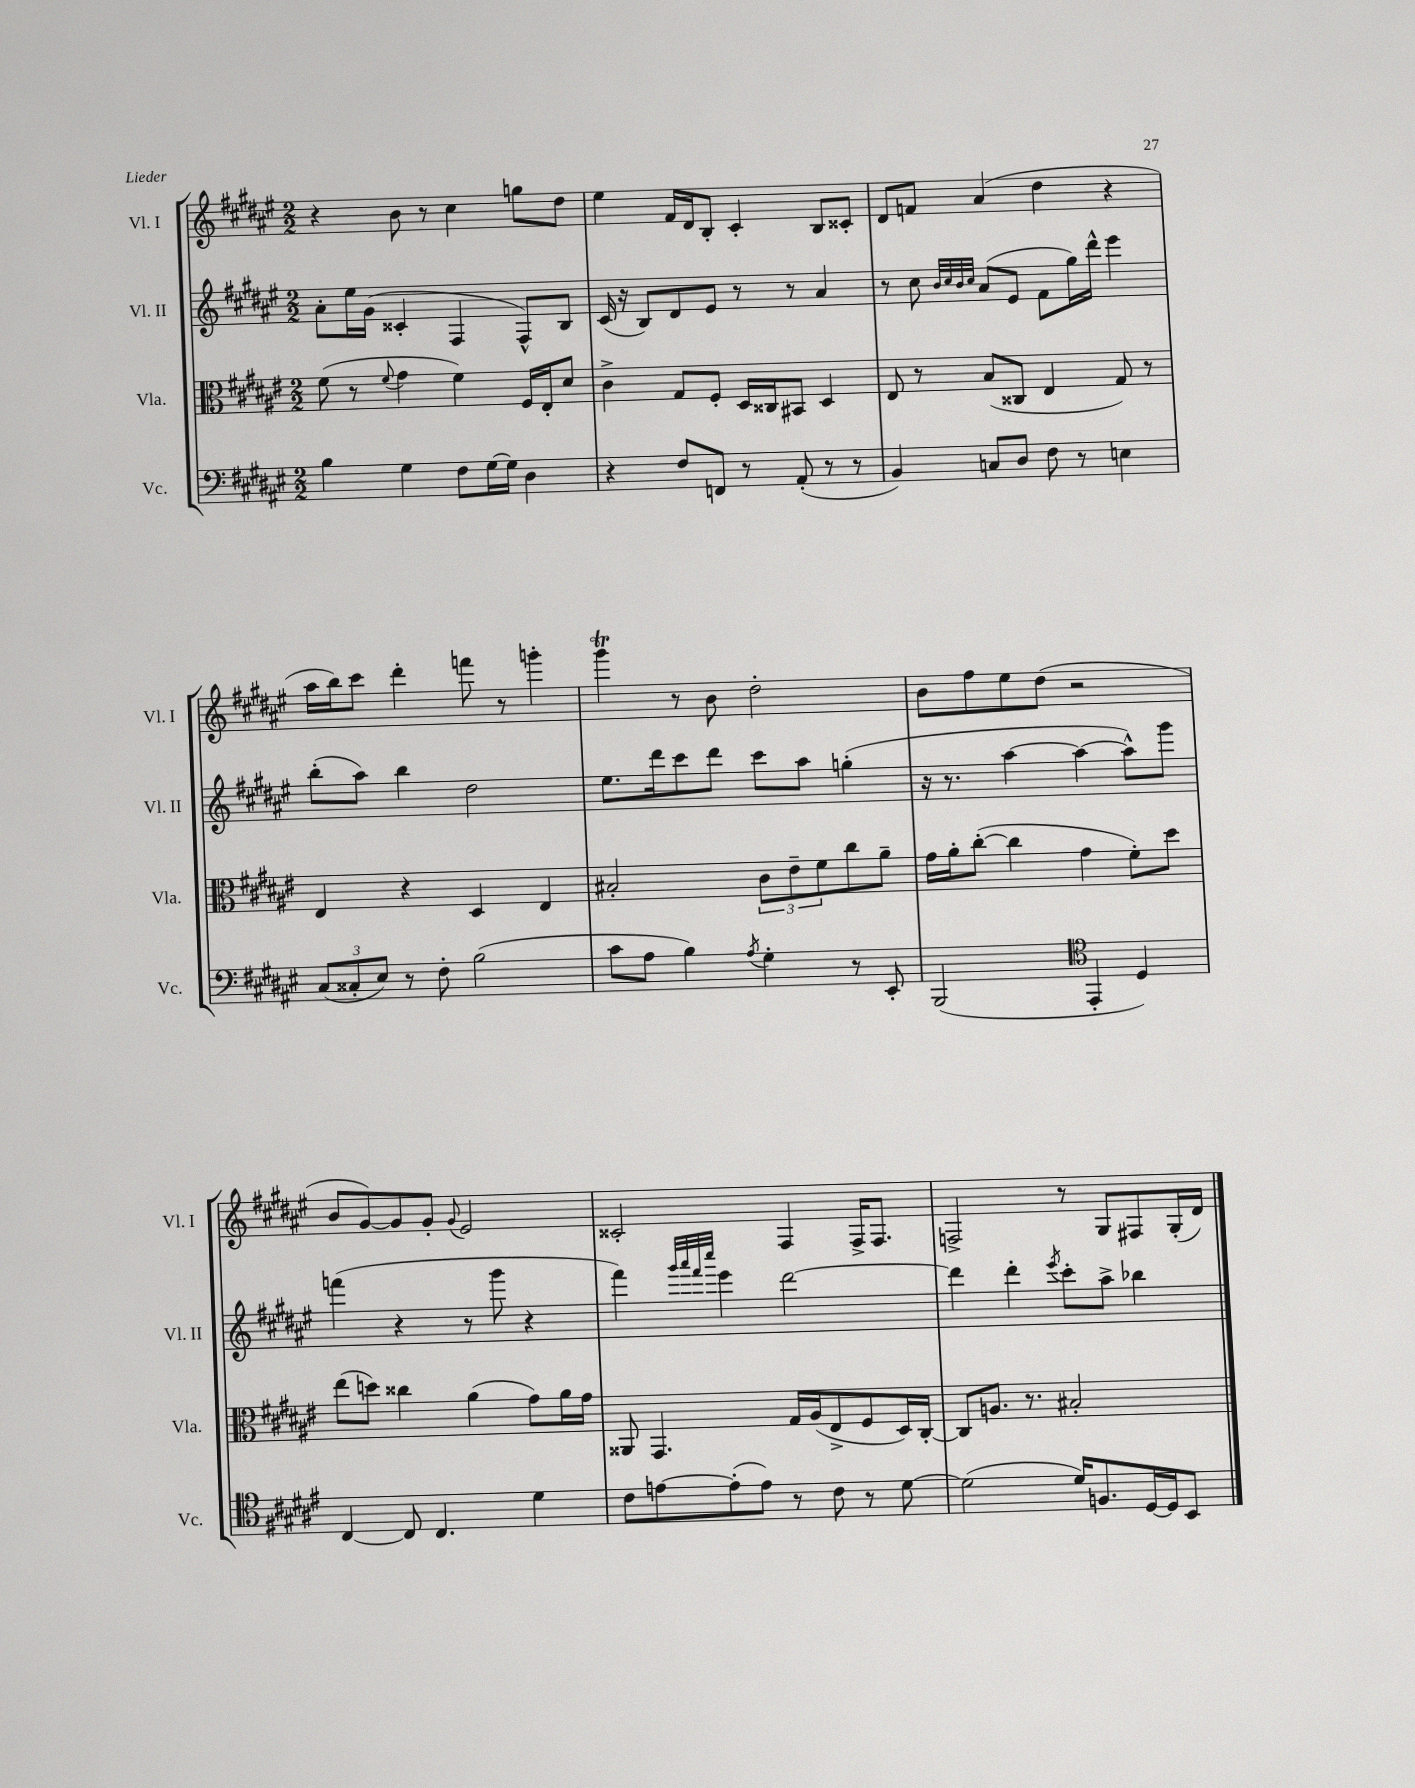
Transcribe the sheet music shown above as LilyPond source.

<<
\new StaffGroup <<
\new Staff = "s0" \with { instrumentName = "Vl. I" shortInstrumentName = "Vl. I" } {
    \clef treble \key fis \major \numericTimeSignature \time 2/2
    r4 b'8 r8 cis''4 g''8 dis''8 |
    eis''4 fis'16 dis'16 b8-. cis'4-. b8 cisis'8-. |
    dis'8 f'8 ais'4( dis''4 r4 |
    ais''16 b''16) cis'''8 dis'''4-. f'''8 r8 g'''4-. |
    gis'''4\trill r8 b'8 dis''2-. |
    b'8 fis''8 eis''8 dis''8( r2 |
    b'8 gis'8~) gis'8 gis'8-. \appoggiatura { gis'8 } eis'2 |
    cisis'2-. fis4 fis16-> fis8. |
    f2-> r8 gis8 fis8 gis16-.( dis'16) \bar "|." |
}
\new Staff = "s1" \with { instrumentName = "Vl. II" shortInstrumentName = "Vl. II" } {
    \clef treble \key fis \major \numericTimeSignature \time 2/2
    ais'8-. eis''16 gis'16( cisis'4-. fis4 fis8-^) b8 |
    cis'16( r16 b8) dis'8 eis'8 r8 r8 ais'4 |
    r8 cis''8 \grace { b'32 cis''32 b'32 cis''32 } ais'8( eis'8 fis'8 gis''16) dis'''16-^ eis'''4 |
    b''8-.( ais''8) b''4 dis''2 |
    eis''8. dis'''16 cis'''8 dis'''8 cis'''8 ais''8 g''4-.( |
    r16 r8. ais''4~ ais''4~ ais''8-^) gis'''8 |
    f'''4( r4 r8 gis'''8 r4 |
    fis'''4) \grace { gis'''32 ais'''32 fis'''32 cis''''32 } eis'''4 dis'''2~ |
    dis'''4 dis'''4-. \acciaccatura { eis'''8 } cis'''8-. ais''8-> bes''4 \bar "|." |
}
\new Staff = "s2" \with { instrumentName = "Vla." shortInstrumentName = "Vla." } {
    \clef alto \key fis \major \numericTimeSignature \time 2/2
    fis'8( r8 \appoggiatura { fis'8 } gis'4 fis'4) fis16 eis16-. dis'8 |
    cis'4-> gis8 fis8-. dis16 cisis16 bis,8 dis4 |
    eis8 r8 b8( cisis8 eis4 gis8) r8 |
    eis4 r4 dis4 eis4 |
    bis2-. \tuplet 3/2 { cis'8 eis'8-- fis'8 } cis''8 ais'8-- |
    gis'16 ais'16-. cis''8~-.( cis''4 gis'4 fis'8-.) dis''8 |
    eis''8( d''8) cisis''4 ais'4( gis'8) ais'16 gis'16 |
    aisis,8 gis,4. gis16 ais16( eis8-> fis8 dis16) cis16~-. |
    cis8 a8. r8. bis2-. \bar "|." |
}
\new Staff = "s3" \with { instrumentName = "Vc." shortInstrumentName = "Vc." } {
    \clef bass \key fis \major \numericTimeSignature \time 2/2
    b4 gis4 fis8 gis16~ gis16 dis4 |
    r4 fis8 f,8 r8 ais,8-.( r8 r8 |
    b,4) c8 dis8 fis8 r8 e4 |
    \tuplet 3/2 { cis8( cisis8-. eis8) } r8 fis8-. b2( |
    cis'8 ais8 b4) \acciaccatura { ais8 } gis4-. r8 eis,8-. |
    b,,2( \clef tenor eis,4-. dis4) |
    cis4~ cis8 cis4. dis'4 |
    cis'8 e'8~ e'8-.( e'8) r8 cis'8 r8 dis'8~ |
    dis'2( dis'16) f8. dis16~ dis16 b,8 \bar "|." |
}
>>
>>
\layout { \context { \Score \remove "Bar_number_engraver" } }
